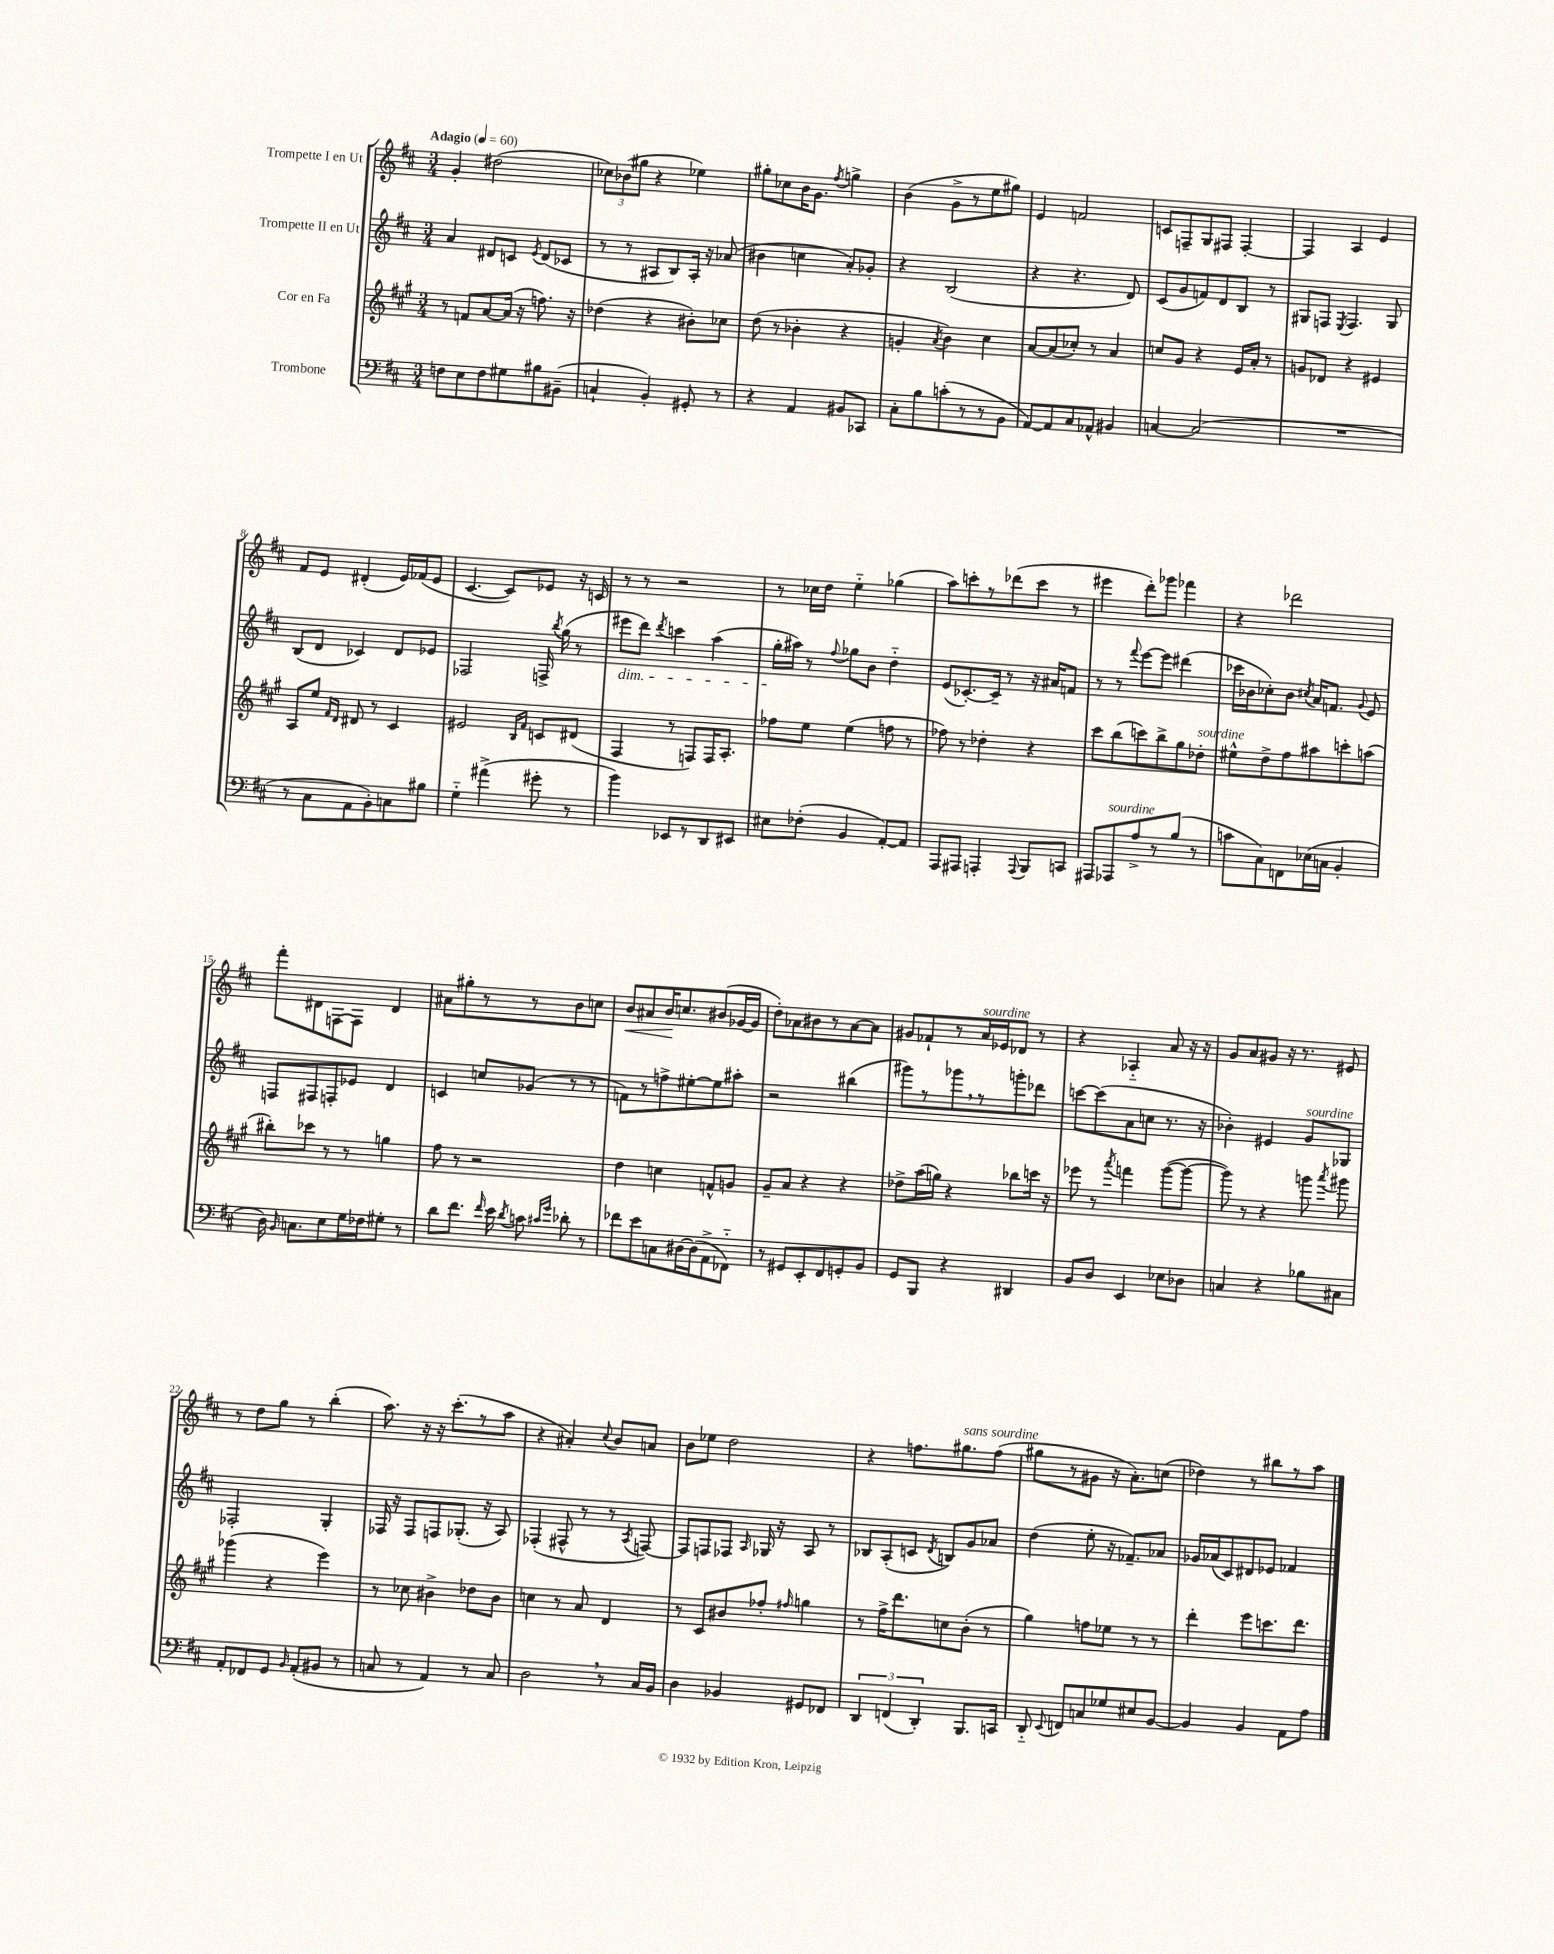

**kern	**kern	**kern	**kern
*staff4	*staff3	*staff2	*staff1
*clefF4	*clefG2	*clefG2	*clefG2
*k[f#c#]	*k[f#c#g#]	*k[f#c#]	*k[f#c#]
*M3/4	*M3/4	*M3/4	*M3/4
*MM60	*MM60	*MM60	*MM60
8F\L	8r	4a/	4g'/
8E\	8f/L	.	.
8F\	[8a/	8d#/L	(2dd#\
8G#\	(16a/]Jk	8c/J	.
.	16r	.	.
.	.	8qe/	.
8B#\	8.ff\)	(8d#/L	.
(8BB#~\J	.	8c-/J	.
.	16r	.	.
=	=	=	=
4C`/	(4dd-\	8r	12cc-\L)
.	.	.	(12b-\
.	.	8r	.
.	.	.	12gg#\J
4BB'/)	4r	8A#/L	4r
.	.	8B/)	.
8GG#'/	8b#'\L)	16A#'/Jk	4ee-\)
.	.	16r	.
8r	8cc-\J	(8a-/	.
=	=	=	=
4r	(8dd\	4b#\	8gg#'\L
.	8r	.	8cc-\
4AA/	4b-'\	4cc\	16b\K
.	.	.	8.g\J
.	.	.	8qff#/
8BB#/L	4r	8a'/L)	4gg^\
8CC-/J	.	8g-'/J	.
=	=	=	=
8C#'\L	4g'/	4r	(4b\
8B\	.	.	.
.	8qa/	.	.
(8c'\	4b\)	(2B/	8g^\L
8r	.	.	8r
8r	4cc#\	.	8ee\
8BB\J	.	.	8gg#\J)
=	=	=	=
[8AA/L)	[8a/L	4r	4e/
8AA/]	(8a/]	.	.
8C#/	8cc-'/J)	4.r	2f/
8AA-^^/J	8r	.	.
4BB#/	4a/	.	.
.	.	8d/)	.
=	=	=	=
[4C/	8cc/L	(8c#/L	8c/L
.	8g#/J	8g/	8F~/
(2C/]	4r	8f/)	8G/
.	.	8d/	8F#/J
.	16e/LL	8B/J	[4F#'/
.	16a'/JJ	.	.
.	8r	8r	.
=	=	=	=
2.r	8g/L	8G#/L	4F#/]
.	8d-/J	8F/J	.
.	.	8qE/	.
.	4r	4.F/	4A/
.	4e#/	.	4e/
.	.	8G#/	.
=	=	=	=
8r	8A/L	(8B/L	8f#/L
8C#\L	8ee/J	8d/J	8e/J
.	16qqf#/LL	.	.
.	16qqd/JJ	.	.
8AA\	8d#/	4c-/)	(4d#'/
8BB'\)	8r	.	.
8C\	4c#/	8d/L	16e/LL)
.	.	.	(16f-/J
8B#\J	.	8e-/J	8e/J
=	=	=	=
4G'~\	2e#/	2F-/	[4.c#/
(4a#^\	.	.	.
.	.	.	8c#/]L)
.	16qqB/LL	.	.
.	16qqf#/JJ	.	.
8g#'\	8c/L	16F^/	8e-/J
.	.	8qbb/	.
.	.	(16gg\	.
8r	(8d#/J	8r	16r
.	.	.	16c/
=	=	=	=
4b\)	4F#/	8eee#\L	8r
.	.	8ddd\J)	8r
.	.	8qddd/	.
8EE-/L	8r	4ccc\	2r
8r	8F/L)	.	.
8DD/	16F/K	(4aa\	.
.	8.A'/J	.	.
8EE#/J	.	.	.
=	=	=	=
8E#\L	8ff-\L	16gg'\LL	8r
.	.	16aa#\JJ)	.
(8F-'\J	8ee\J	8r	16cc-\LL
.	.	.	16dd\JJ
.	.	8qqff#/	.
4BB/	(4ee\	8gg-\L	4ee'~\
.	.	8b\J	.
[8AA'/L)	8ff\	4dd'~\	(4gg-\
8AA/]J	8r	.	.
=	=	=	=
8AAA/L	8ff-\)	(8e/L	8aa\L)
8AAA#/J	8r	[8.c-'/)	8ccc'\
4AAA'/	4dd-'\	.	8r
.	.	16c-~/]Jk	.
.	.	8r	(8ddd-\
8qqAAA/	.	.	.
8BBB/L	4r	16r	8ccc\J
.	.	16a#/LK	.
8CC/J	.	8f/J	8r
=	=	=	=
8AAA#/L	8ccc#\L	8r	4eee#\
8AAA-/	(8bb\	8r	.
.	.	8qqfff#/	.
8A^/	8ccc\)	[8eee\L	8ddd'\L)
8r	8bb^\	8eee\]J	8ggg-\J
(8B/J	8gg#\	(4ddd#\	4fff-\
8r	8dd-'\J	.	.
=	=	=	=
8c\L	8ee#^^\L	16ccc-\LL	4r
.	.	16b-\J	.
8C#\)	8dd^\	8cc-'\)	.
8FF\	8ff#\	8b-\J	2ddd-\
.	.	8qcc#/	.
(16E-\L	8aa#\	16a/LK	.
16C\JJ	.	8.f/J	.
4BB'/	8ccc'\	.	.
.	.	8qqg/	.
.	(8aa\J	8e/	.
=	=	=	=
16D\)	8bb#'\L)	8F/L	8fff#'\L
16qqBB/	.	.	.
8.C\L	.	.	.
.	8ccc-\J	8F#/	8d#\
8E\	8r	8F'/	[8F\
16G\L	8r	8e-/J	8F\]J
16F-\J	.	.	.
8G#'\J	4gg\	4d/	4d#/
8r	.	.	.
=	=	=	=
8d\L	8ff#\	4c/	8a#\L
8.f#\J	8r	.	8gg#'\
.	2r	8cc/L	8r
16qqf#/	.	.	.
16e\	.	.	.
8qd/	.	.	.
8c\	.	(8g-/J	8r
16qqc#/LL	.	.	.
16qqg/JJ	.	.	.
8d-'\	.	8r	8b\
8r	.	8r	8cc\J
=	=	=	=
8f-\L	4dd\	8f\L)	8b/L
8e\	.	8r	8a#/
8C\	4cc\	8ff^\	16b/K
.	.	.	8.cc/
[16D#\L	.	[8ee#'\	.
(16D#\]J	.	.	.
8AA^\	8f^^/L	8ee#\]	(8b#/
8FF-'~\J)	8g/J	8aa#'\J	[16g-/L
.	.	.	16g-/]JJ
=	=	=	=
8r	8g#~/L	2r	8dd'\L)
8GG#/L	8a/J	.	8a-\
8EE'/	4r	.	8b#\
8FF#/	.	.	8r
8GG'/	4r	(4bb#\	[8a-\
8BB/J	.	.	8a-\]J
=	=	=	=
8GG/L	8dd-^\L	8ggg#\L)	8g#/L
8BBB/J	(16aa\L	8r	8f-`/
.	16gg\JJ)	.	.
4r	4r	8ggg-\	8r
.	.	8r	16a/L
.	.	.	16e-/J
4DD#/	8bb-\L	8ggg'\	8d-/J
.	16ccc\Jk	8ddd-\J	8r
.	16r	.	.
=	=	=	=
8BB/L	8eee-\	[8ccc\L	4r
8D/J	8r	(8ccc\]	.
.	8qaaa/	.	.
4EE/	4fff\	8a\	4A-'~/
.	.	8cc\J	.
8E-\L	([8ggg#\L	8.r	8a/
8D-\J	8ggg#\_J	.	16r
.	.	16r	16r
=	=	=	=
4C/	8ggg#\])	4b-'\)	8g/L
.	8r	.	8a/
4r	4r	4e#/	8g#/J
.	.	.	16r
.	.	.	8.r
8B-\L	8ggg\	8g/L	.
.	8qaaa/	.	.
8C#\J	8ggg#\	8G-/J	8e#/
=	=	=	=
8AA'/L	(4ggg-\	2F-'/	8r
8FF-/	.	.	8dd\L
8GG/J	4r	.	8gg\J
16qqBB/	.	.	.
(8AA'/L	.	.	8r
8BB#/J	4eee\)	4G'/	(4bb'\
8r	.	.	.
=	=	=	=
8C/	8r	16F-/	8.aa\)
.	.	16r	.
8r	8cc-\	8F-/L	.
.	.	.	16r
4AA/)	4b#^\	8F/	16r
.	.	.	(8.ccc#'\L
.	.	(8.G-'/J	.
8r	8dd-\L	.	8r
.	.	16r	.
8C/	8b#\J	8A/)	8aa\J
=	=	=	=
2D\	4cc\	(4F-'/	4r
.	8r	8F#^^/	4a#'/)
.	8a/	8r	.
.	.	.	8qqcc#/
8r	4d/	8r	8b/L
.	.	8qA/	.
16C#/LL	.	[8F/)	8a/J
16BB/JJ	.	.	.
=	=	=	=
4D\	8r	8F/]L	8b\L
.	8c#/L	8F/	8ee-\J
4BB-/	8b#/	8F-/J	2dd\
.	.	16qqA/	.
.	8ff-'/J	16G-/	.
.	.	16r	.
.	16qqff#/	.	.
8GG#/L	4gg\	8A/	.
8FF-/J	.	8r	.
=	=	=	=
6DD/	8r	8B-/L	4r
.	16ff#^\LK	(8A'/	.
(6FF/	.	.	.
.	8.ddd\	.	.
.	.	8c/J	8.ff\L
6DD'/)	.	.	.
.	.	8qd/	.
.	8cc\	8B/L)	.
.	.	.	8.gg#\
8.BBB/L	(8b'\J	8g/	.
.	8r	8a-/J	(8ff\J
16CC/Jk	.	.	.
=	=	=	=
8DD'~/	4gg#\)	(4dd\	8gg#\L
8qqEE/	.	.	.
8FF/L	.	.	8r
8C/	8ff\L	8ee'\	8g#\J
8G-/	8ee-\J	16r	16r
.	.	8.f-~/L)	8.a'\L)
8E#/	8r	.	.
[8BB/J	8r	8a-/J	(8cc\J
=	=	=	=
4BB/]	4ddd'\	16g-/LL	4dd-\)
.	.	(16a-/J	.
.	.	8c#/)	.
4BB/	8eee\L	8d#/	8r
.	8.ccc\	8e-/J	8bb#\L
8AA\L	.	4f-/	8r
.	8.ddd\J	.	.
8A\J	.	.	8aa\J
==	==	==	==
*-	*-	*-	*-
